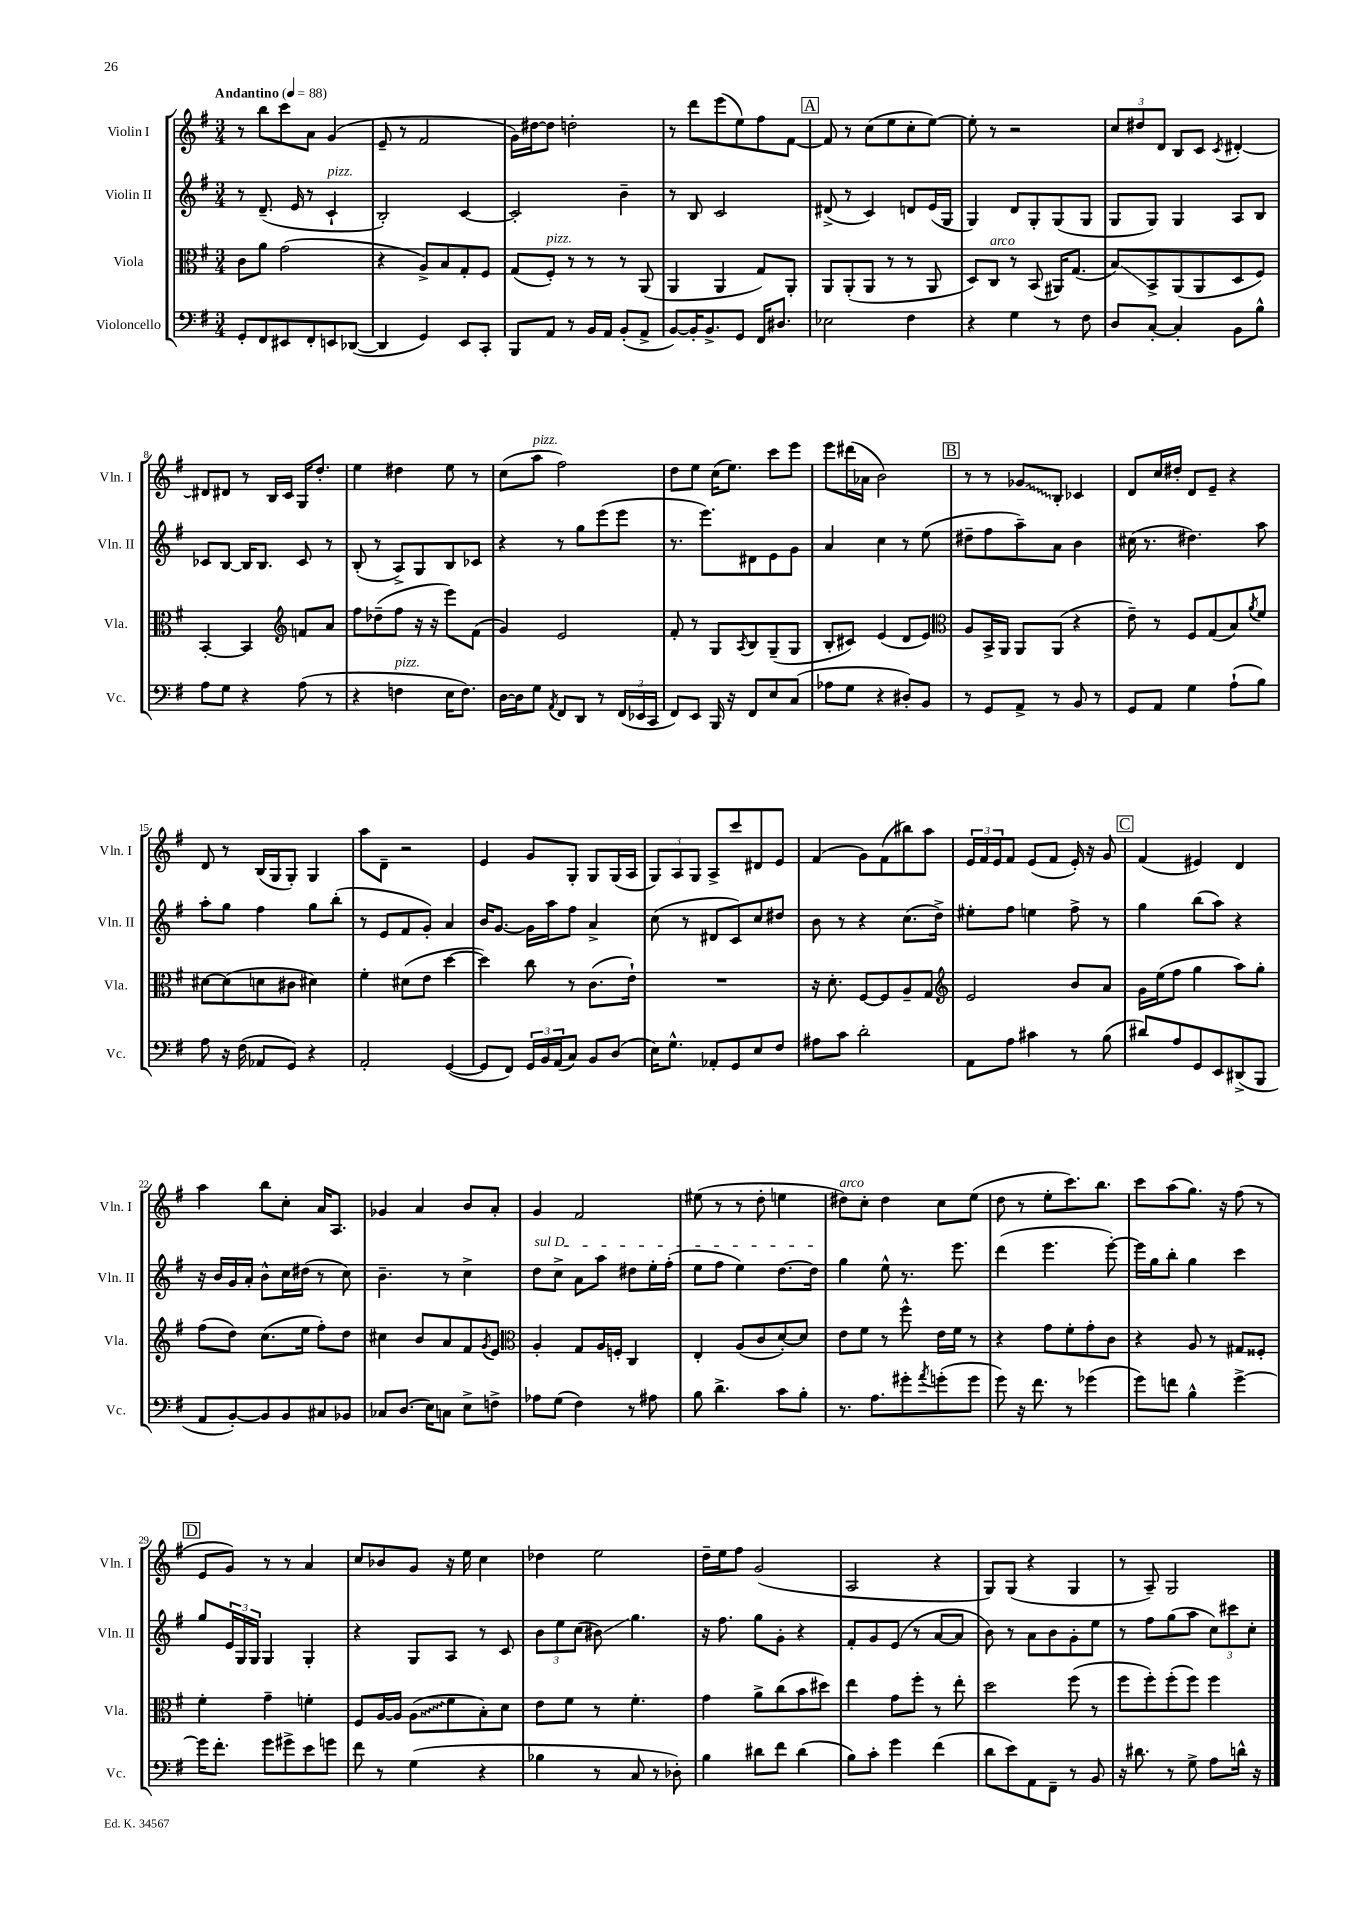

**kern	**kern	**kern	**kern
*staff4	*staff3	*staff2	*staff1
*clefF4	*clefC3	*clefG2	*clefG2
*k[f#]	*k[f#]	*k[f#]	*k[f#]
*M3/4	*M3/4	*M3/4	*M3/4
*MM88	*MM88	*MM88	*MM88
8GG'	8c	8r	8r
8FF#	8a	(8.d~	8bb
8EE#	(2g	.	8ccc
.	.	16e	.
8FF#'	.	8r	8a
8EE	.	4c`	(4g
([8DD-	.	.	.
=	=	=	=
4DD-]	4r	2B')	8e~
.	.	.	8r
4GG)	8A^)	.	2f#
.	8B	.	.
8EE	8G'	[4c	.
8CC'	8F#	.	.
=	=	=	=
8BBB	(8G	2c']	16g)
.	.	.	[16dd#
8AA	8F#')	.	8dd#]
8r	8r	.	2dd'
16BB	8r	.	.
16AA	.	.	.
(8BB'	8r	4b~	.
8AA^	(8AA	.	.
=	=	=	=
[8BB)	4AA	8r	8r
16BB']	.	8B	8ddd
8.BB^	.	.	.
.	4AA	2c	(8eee
8GG	.	.	8ee)
16FF#	8G)	.	8ff#
8.D#	.	.	.
.	8AA'	.	[8f#
=	=	=	=
2E-	8AA	(8d#^	8f#]
.	(8AA'	8r	8r
.	8AA	4c)	(8cc
.	8r	.	8ee
4F#	8r	8d	8cc'
.	8AA	(16e	[8ee)
.	.	16G	.
=	=	=	=
4r	8D)	4G)	8ee']
.	8C	.	8r
4G	8r	8d	2r
.	(8BB	8G'	.
8r	16AA#)	(8G	.
.	(8.G	.	.
8F#	.	8G	.
=	=	=	=
8D	8B)	8G	12cc
.	.	.	12dd#
[8C'	8BB^	8G)	.
.	.	.	12d
4C']	(8AA	4G	8B
.	8AA	.	8c
.	.	.	8qc
8BB	8D	8A	[4d#'
8B^^	8F#)	8B	.
=	=	=	=
8A	[4BB'	8c-	8d#]
8G	.	[8B	8d#
4r	4BB]	16B]	8r
.	.	8.B	.
.	.	.	16B
.	.	.	16c
*	*clefG2	*	*
(8A	8f	8c-	16G
.	.	.	8.dd'
8r	8a	8r	.
=	=	=	=
4r	8ff#	(8B'	4ee
.	(8dd-~	8r	.
4F	8ff#	8A^)	4dd#
.	16r	8G	.
.	16r	.	.
16E	8eee)	8B	8ee
8.F)	.	.	.
.	(8f#	8c-	8r
=	=	=	=
[16D	4g)	4r	(8cc
16D]	.	.	.
8G	.	.	8aa
8qAA	.	.	.
8FF#	2e	8r	2ff#)
8DD	.	8gg	.
8r	.	(8eee	.
(24FF#	.	8eee	.
24EE-	.	.	.
24CC	.	.	.
=	=	=	=
8FF#)	8f#'	8.r	8dd
8EE	8r	.	8ee
.	.	8.eee)	.
16BBB	8G	.	(16cc
16r	.	.	8.ee)
.	8qA	.	.
8FF#	8B	8d#	.
8E	(8G~	8e	8ccc
(8C	8G	8g	8eee
=	=	=	=
8A-	8B'	4a	8eee
8G	8c#)	.	(16ddd#
.	.	.	16a-
4r	(4e	4cc	2b)
8D#')	8d	8r	.
8BB	8e)	(8ee	.
=	=	=	=
*	*clefC3	*	*
8r	8A	8dd#~	8r
8GG	16BB^	8ff#	8r
.	16AA	.	.
8AA^	8AA	8aa~)	8g-
8r	(8AA	8a	8B'
8BB	4r	4b	4c-
8r	.	.	.
=	=	=	=
8GG	8e~)	(16cc#	8d
.	.	8.r	.
8AA	8r	.	16cc
.	.	.	16dd#'
4G	8F#	4.dd#)	8d
.	(8G	.	8e~
(8A`	8B)	.	4r
.	8qa	.	.
8B)	8f#	8aa	.
=	=	=	=
8A	[8d#	8aa'	8d
16r	(8d#]	8gg	8r
(16F#	.	.	.
8AA-	8d	4ff#	(16B
.	.	.	16G
8GG)	8c#	.	8G')
4r	4d#)	8gg	4G
.	.	(8bb'	.
=	=	=	=
2AA'	4f#'	8r	8aa
.	.	8e	8d~
.	(8d#	8f#	2r
.	8e	8g')	.
([4GG	[4dd	4a	.
=	=	=	=
8GG]	4dd])	16b	4e
.	.	[8.g	.
8FF#)	.	.	.
24GG	8cc	16g]	8g
24BB	.	.	.
.	.	16aa	.
(24AA	.	.	.
8C)	8r	8ff#	8G'
8BB	(8.c	4a^	8G
(8D	.	.	(16G
.	16e`)	.	16A
=	=	=	=
16E)	2.r	(8cc	12G)
8.G^^	.	.	.
.	.	.	12A
.	.	8r	.
.	.	.	12G
8AA-'	.	8d#	8A^
8GG	.	8c)	8ccc
8E	.	8cc	8d#
8F#	.	8dd#	8e
=	=	=	=
8A#	16r	8b	(4f#
.	8.d'	.	.
8c	.	8r	.
2d'	[8F#	4r	8g)
.	8F#]	.	(8f#
.	8A~	(8.cc	8bb#)
.	8G	.	8aa
.	.	16dd^)	.
=	=	=	=
*	*clefG2	*	*
8AA	2e	8ee#'	24e
.	.	.	24f#
.	.	.	24e
8A	.	8ff#	8f#
4c#	.	4ee	(8e
.	.	.	8f#
8r	8b	8ff#^	16e')
.	.	.	16r
(8B	8a	8r	8g
=	=	=	=
8d#)	16g	4gg	(4f#
.	(16ee	.	.
8A	8ff#	.	.
8GG	4gg	(8bb	4e#)
8EE	.	8aa)	.
(8DD#^	8aa)	4r	4d
8BBB	8gg'	.	.
=	=	=	=
8AA	(8ff#	16r	4aa
.	.	16b	.
[8BB')	8dd)	16g	.
.	.	16a'	.
8BB]	(8.cc	8b^^	8bb
8BB	.	16cc	8cc'
.	16ee	(16dd#	.
8C#	8ff#')	8r	16a
.	.	.	8.A
8BB-	8dd	8cc)	.
=	=	=	=
8C-	4cc#	4.b~	4g-
(8.D	.	.	.
.	8b	.	4a
16E)	.	.	.
8C	8a	8r	.
8E^	8f#	4cc^	8b
.	8qg	.	.
8F^	8e	.	8a'
=	=	=	=
*	*clefC3	*	*
8A-	4A'	8dd	4g
(8G	.	8cc^	.
4F#)	8G	8a	2f#
.	16A	8aa	.
.	16F'	.	.
8r	4C	8dd#	.
8A#	.	16ee'	.
.	.	(16ff#'	.
=	=	=	=
8B	4E'	8ee	(8ee#
4.d^	.	8ff#	8r
.	(8A	4ee)	8r
.	8c	.	8dd'
8c	[8d')	[8.dd	4ee
8B'	8d]	.	.
.	.	16dd]	.
=	=	=	=
8.r	8e	4gg	8dd#)
.	8f#	.	8cc'
8.A	.	.	.
.	8r	8ee^^	4dd#
8g#'	8ff#^^	8.r	.
8qa	.	.	.
(8g'	16e	.	8cc
.	16f#	8.eee	.
8g	8r	.	(8ee
=	=	=	=
8g)	4r	(4ddd	8dd
16r	.	.	8r
8.f#	.	.	.
.	8g	4.eee	8ee'
8r	8f#'	.	8.ccc)
(4g-	8g'	.	.
.	.	.	8.bb
.	8c	[8eee')	.
=	=	=	=
8g)	4r	16eee]	8ccc
.	.	16gg	.
8f	.	8bb'	(8aa
4B^^	8A	4gg	8.gg)
.	8r	.	.
.	.	.	16r
[4g^	8G#	4ccc	(8ff#
.	8F##'	.	8r
=	=	=	=
16g]	4f#'	8gg	8e
8.f#'	.	.	.
.	.	24e	8g)
.	.	24G	.
.	.	24G	.
8g	4g~	4G	8r
8g#^	.	.	8r
8e	4f'	4G'	4a
8g	.	.	.
=	=	=	=
8f#	8F#	4r	8cc
8r	[16A	.	8b-
.	16A]	.	.
(4G	(8A	8G	8g
.	8f#	8A	16r
.	.	.	16ee
4r	8B')	8r	4cc
.	8d	8c	.
=	=	=	=
4B-	8e	12b	4dd-
.	.	12ee	.
.	8f#	.	.
.	.	(12cc	.
8r	8r	8b#)	2ee
8C	4.f#'	4.gg	.
8r	.	.	.
8D-')	.	.	.
=	=	=	=
4B	4g	16r	16dd~
.	.	8.ff#	16ee
.	.	.	8ff#
8d#	8a^	8gg	(2g
8f#	(8cc	8g'	.
(4d#	8b	4r	.
.	8dd#)	.	.
=	=	=	=
8B)	4ee	8f#'	2A
8c'	.	8g	.
4g	8g	(8e	.
.	8ff#'	8r	.
(4f#	8r	[8a	4r
.	8ee'	8a]	.
=	=	=	=
8d	2dd	8b)	8G)
8e)	.	8r	(8G
8AA	.	8a	4r
8FF#~	.	8b	.
8r	(8ff#	8g'	4G
8BB	8r	8ee	.
=	=	=	=
16r	8ff#	8r	8r
8.d#	.	.	.
.	8ff#')	8ff#	8A~)
8r	(8ff#'	(8gg	2G
8G^	8ff#)	8aa	.
8A	4ff#	12cc)	.
.	.	12ccc#	.
16d^^	.	.	.
.	.	12cc'	.
16r	.	.	.
==	==	==	==
*-	*-	*-	*-
